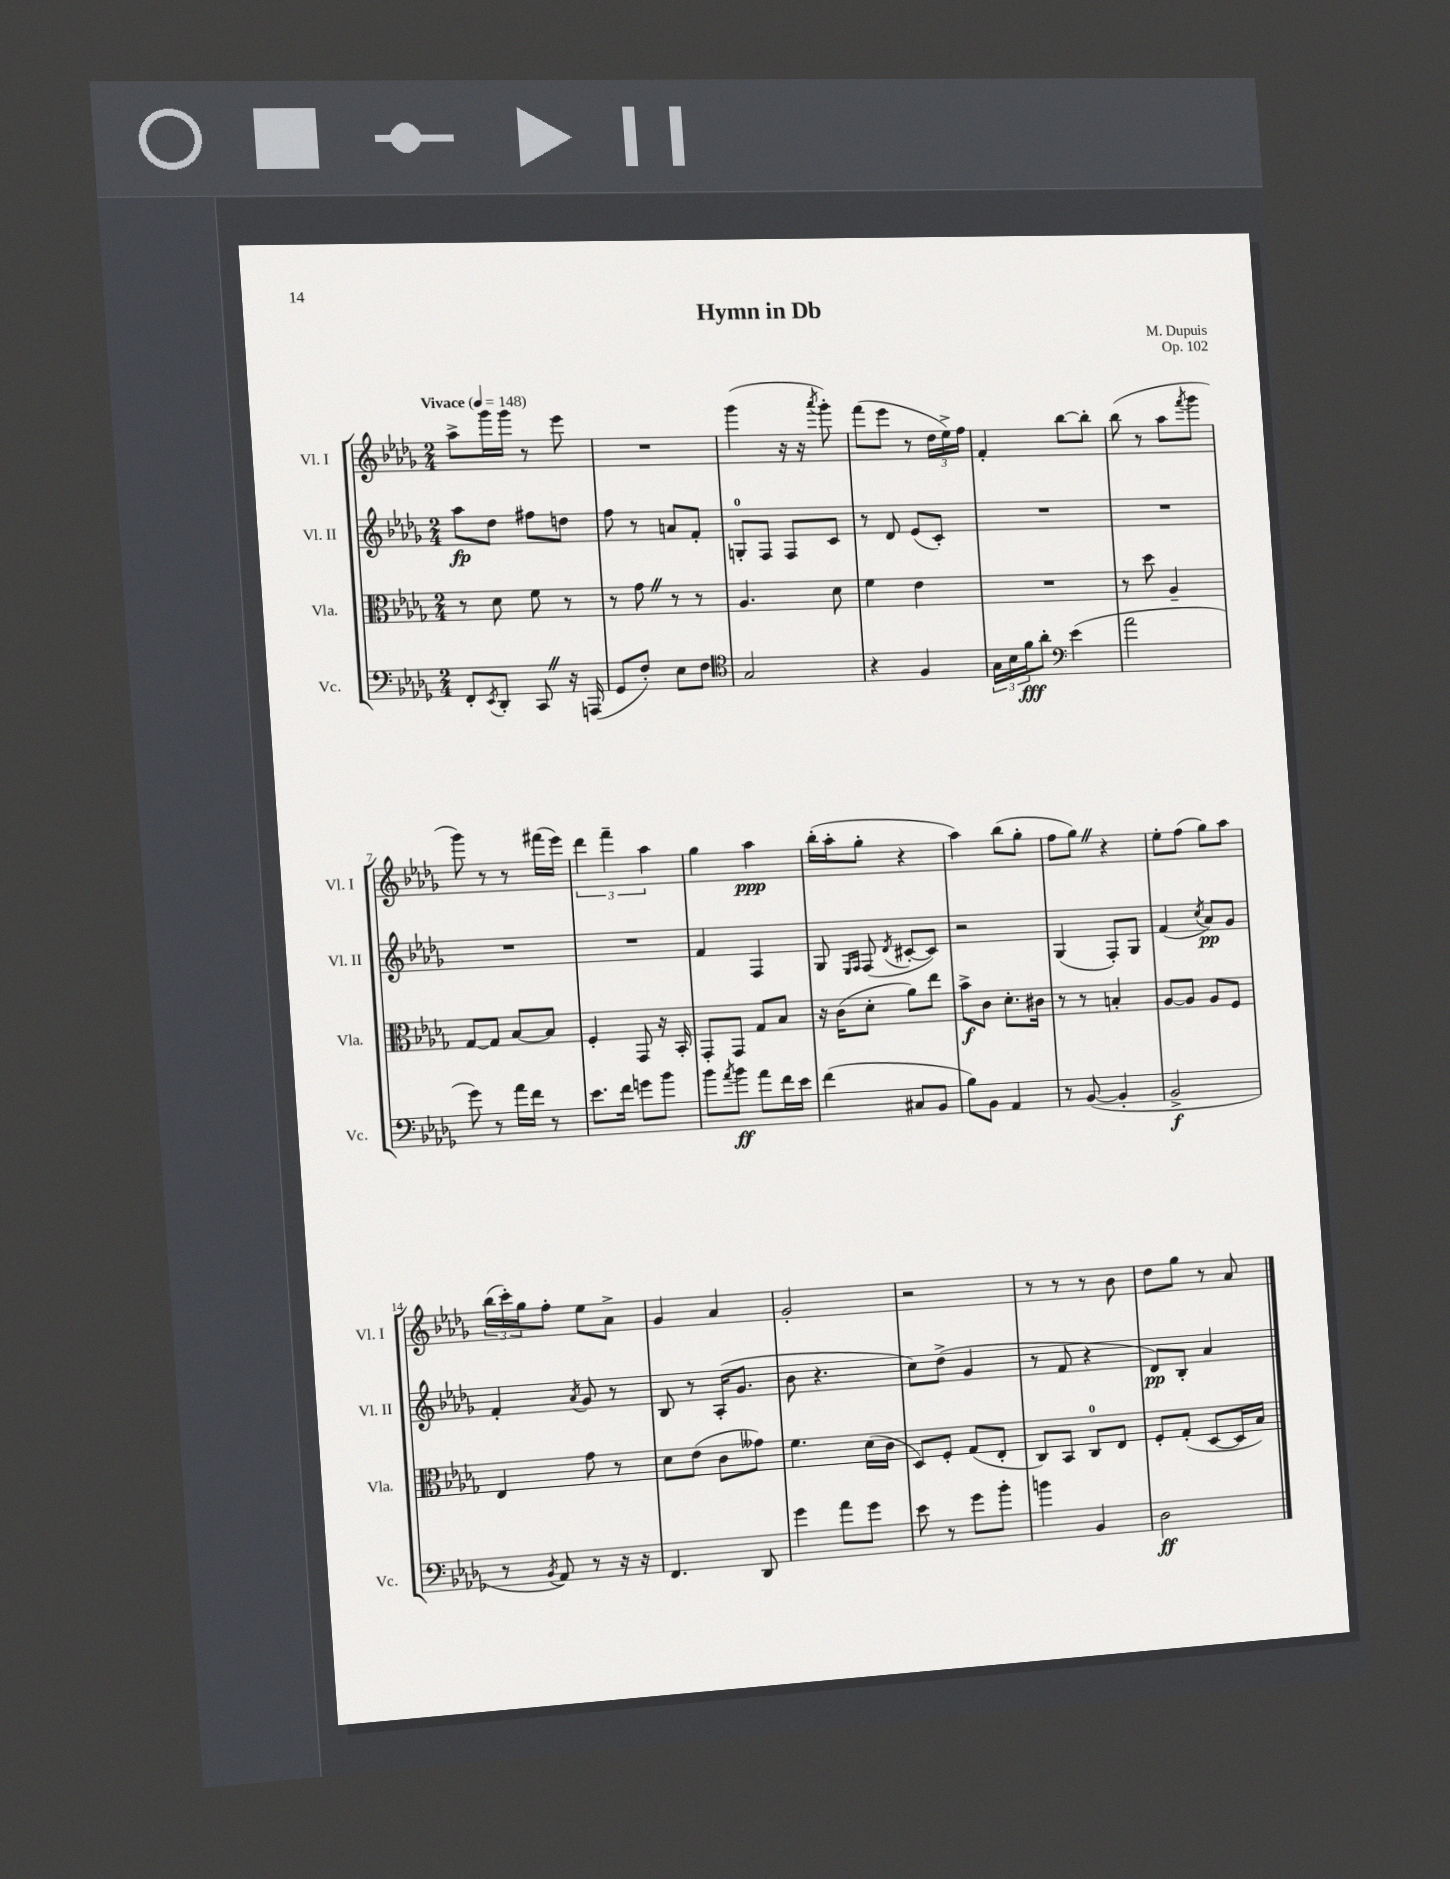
\header { title = "Hymn in Db" composer = "M. Dupuis" opus = "Op. 102" }
<<
\new StaffGroup <<
\new Staff = "s0" \with { instrumentName = "Vl. I" shortInstrumentName = "Vl. I" } {
    \clef treble \key des \major \numericTimeSignature \time 2/4 \tempo "Vivace" 4 = 148
    aes''8-> ges'''16 ges'''16 r8 ees'''8 |
    R2 |
    ges'''4( r16 r16 \acciaccatura { aes'''8 } ges'''8-.) |
    f'''8( ees'''8 r8 \tuplet 3/2 { des''16 ees''16->) f''16 } |
    f'4-. bes''8~ bes''8-. |
    bes''8( r8 aes''8 \acciaccatura { f'''8 } ges'''8 |
    ges'''8) r8 r8 fis'''16( ees'''16) |
    \tuplet 3/2 { des'''4 f'''4-- aes''4 } |
    ges''4 aes''4\ppp |
    bes''16-.( aes''16-. ges''8-. r4 |
    aes''4) bes''8( ges''8-. |
    f''8 ges''8) \once \override BreathingSign.text = \markup { \musicglyph "scripts.caesura.straight" } \breathe r4 |
    ees''8-. f''8( ges''8) aes''8 |
    \tuplet 3/2 { bes''16( c'''16-.) ges''16 } f''8-. ees''8 aes'8-> |
    ges'4 aes'4 |
    ges'2-. |
    r2 |
    r8 r8 r8 bes'8 |
    des''8 ges''8 r8 aes'8 \bar "|." |
}
\new Staff = "s1" \with { instrumentName = "Vl. II" shortInstrumentName = "Vl. II" } {
    \clef treble \key des \major \numericTimeSignature \time 2/4
    aes''8\fp des''8 fis''8 d''8 |
    f''8 r8 a'8 f'8-. |
    g8-0-. f8 f8 c'8 |
    r8 des'8 ees'8( c'8-.) |
    R2 |
    R2 |
    R2 |
    R2 |
    f'4 f4 |
    ges8 \grace { ees16 f16 } f8( \acciaccatura { des'8 } cis'8~-. cis'8) |
    r2 |
    ges4( f8-.) ges8 |
    f'4( \acciaccatura { c''8 } aes'8\pp) ges'8 |
    f'4-. \acciaccatura { aes'8 } ges'8 r8 |
    bes8 r8 aes16-.( ges'8. |
    bes'8 r4. |
    c''8) des''8->( ges'4 |
    r8 f'8 r4 |
    des'8\pp) bes8-. aes'4 \bar "|." |
}
\new Staff = "s2" \with { instrumentName = "Vla." shortInstrumentName = "Vla." } {
    \clef alto \key des \major \numericTimeSignature \time 2/4
    r8 des'8 f'8 r8 |
    r8 ges'8 \once \override BreathingSign.text = \markup { \musicglyph "scripts.caesura.straight" } \breathe r8 r8 |
    aes4. des'8 |
    f'4 ees'4 |
    R2 |
    r8 des''8 aes4-- |
    ges8~ ges8 bes8~ bes8 |
    f4-. ges,8 r16 bes,16-. |
    ges,8-. ges,8 ges8 bes8 |
    r16 c'16( des'8-. aes'8) ees''8 |
    bes'8->\f c'8 des'8.-. cis'16 |
    r8 r8 b4-. |
    aes8~ aes8 aes8 f8 |
    ees4 ges'8 r8 |
    des'8 ees'8( c'8 geses'8) |
    f'4. des'16( c'16 |
    des8) f8-. ges8( ees8-. |
    c8) bes,8 c8-0 ees8 |
    f8-. ges8-.( des8~ des16 bes16) \bar "|." |
}
\new Staff = "s3" \with { instrumentName = "Vc." shortInstrumentName = "Vc." } {
    \clef bass \key des \major \numericTimeSignature \time 2/4
    f,8-. \acciaccatura { ees,8 } des,8-. c,8 \once \override BreathingSign.text = \markup { \musicglyph "scripts.caesura.straight" } \breathe r16 a,,16( |
    ges,8 f8-.) ees8 f8 |
    \clef tenor ges2 |
    r4 f4 |
    \tuplet 3/2 { ges16 bes16 f'16\fff } aes'8-. \clef bass ees'4( |
    aes'2 |
    ges'8) r8 aes'16 f'16 r8 |
    ees'8. f'16 g'8 bes'8 |
    bes'8 \acciaccatura { aes'8 } bes'8\ff aes'8 f'16 ees'16 |
    f'4( cis8 bes,8 |
    bes8) bes,8 aes,4 |
    r8 bes,8~( bes,4-. |
    bes,2->\f |
    r8 \acciaccatura { bes,8 } aes,8) r8 r16 r16 |
    f,4. des,8 |
    ges'4 aes'8 ges'8 |
    ees'8 r8 ges'8 bes'8-. |
    b'4 bes,4 |
    des2\ff \bar "|." |
}
>>
>>
